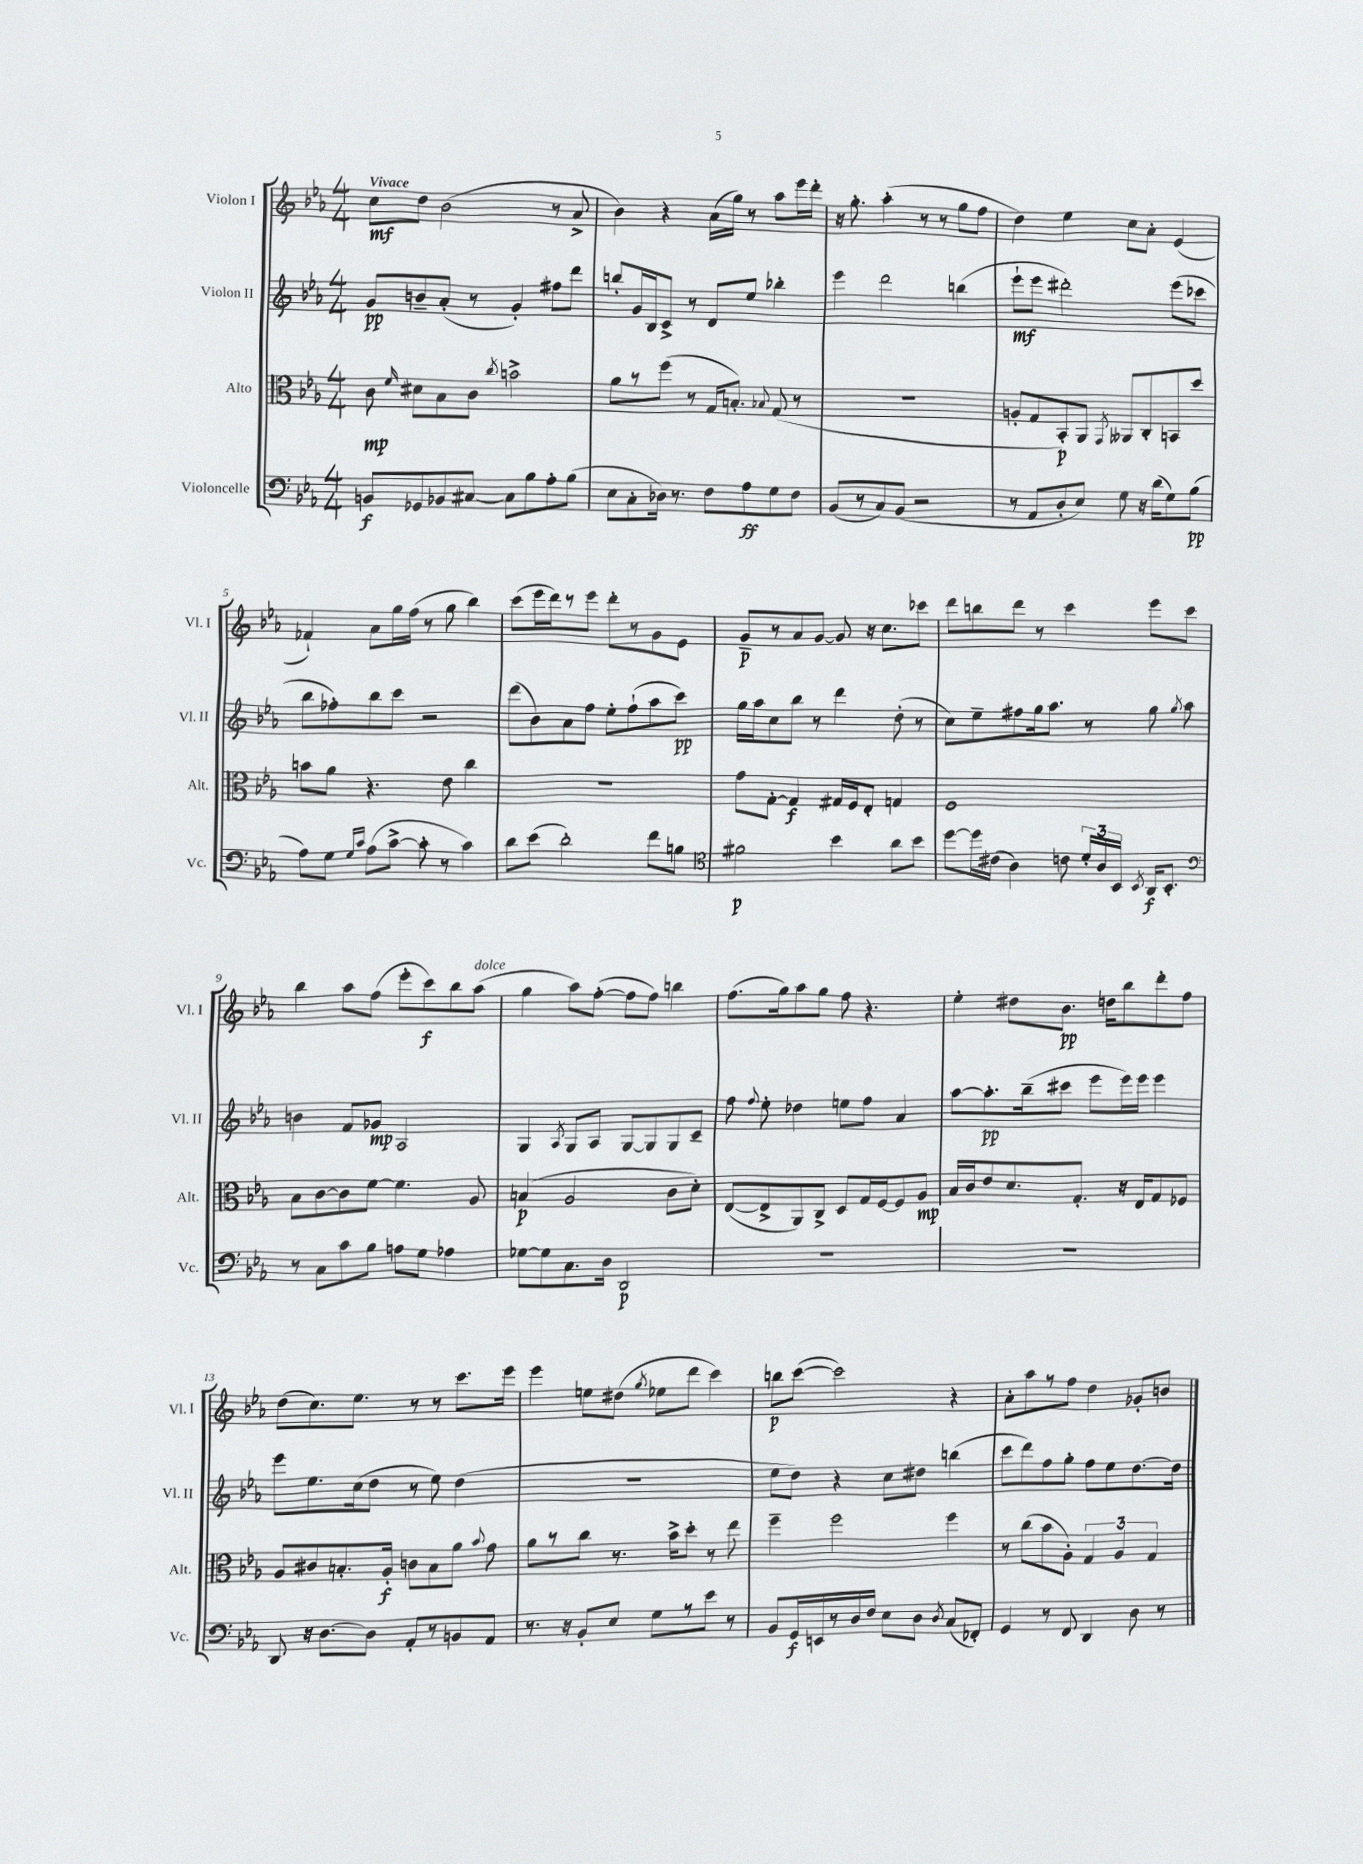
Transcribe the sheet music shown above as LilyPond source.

<<
\new StaffGroup <<
\new Staff = "s0" \with { instrumentName = "Violon I" shortInstrumentName = "Vl. I" } {
    \clef treble \key ees \major \numericTimeSignature \time 4/4 \tempo "Vivace"
    \autoBeamOff c''8[\mf d''8] bes'2( r8 aes'8-> |
    bes'4) r4 aes'16[( g''16]) r8 aes''8[ ees'''16 d'''16]-. |
    r16 g''8.-. aes''4-.( r8 r8 g''8[ f''8] |
    d''4) ees''4 c''8[ aes'8]-. ees'4( |
    fes'4-!) aes'8[ g''16 f''16]( r8 g''8 bes''4) |
    c'''8[( ees'''16 d'''16) r8 ees'''8] d'''8[-. r8 g'8 ees'8] |
    g'8[--\p r8 aes'8 g'8]~ g'8 r16 c''8.[ ces'''8] |
    d'''8[ b''8 d'''8] r8 c'''4 ees'''8[ c'''8] |
    bes''4 aes''8[ f''8]( ees'''8[-. c'''8\f) bes''8 aes''8]^\markup { \italic "dolce" }( |
    g''4 aes''8[) f''8]~-.( f''8[ f''8]) b''4 |
    f''8.[( g''16) aes''8 g''8] f''8 r4. |
    ees''4-. dis''8[ bes'8.]\pp d''16[ bes''8 d'''8-. f''8] |
    d''8[( c''8.) ees''8.] r8 r8 c'''8.[ ees'''16] |
    ees'''4 e''8[ dis''8]( \acciaccatura { g''8 } ees''8[ d'''8] c'''4) |
    b''8[\p c'''8]~( c'''2) r4 |
    aes'8[-. aes''8 r8 f''8] d''4 ges'8[-. b'8] \bar "|." |
}
\new Staff = "s1" \with { instrumentName = "Violon II" shortInstrumentName = "Vl. II" } {
    \clef treble \key ees \major \numericTimeSignature \time 4/4
    \autoBeamOff g'8[\pp b'8-- aes'8]-.( r8 g'4-.) fis''8[ d'''8] |
    b''8[-. g'16 bes16 c'8]-> r8 d'8[ ees''8] bes''4-. |
    ees'''4 d'''2 b''4( |
    ees'''8[-!\mf ees'''8] dis'''2-.) ees'''8[( ces'''8] |
    bes''8[ fes''8-.) bes''8 c'''8] r2 |
    d'''8[( bes'8) aes'8 f''8] ees''8[-. f''8-!( aes''8 c'''8]\pp) |
    g''16[ aes''16 c''8 bes''8] r8 d'''4 d''8-.( r8 |
    c''8[) ees''8-- fis''8 g''16 aes''8.] r8 g''8 \acciaccatura { g''8 } aes''8 |
    b'4 f'8[ ges'8]\mp aes2 |
    g4 \acciaccatura { aes8 } g8[ aes8] g8[~ g8 g8 c'8]-- |
    f''8 \appoggiatura { f''8 } ees''8-. des''4 e''8[ f''8] aes'4 |
    aes''8[~ aes''8.-.\pp bes''16--( cis'''8] ees'''8[ ees'''16) ees'''16] ees'''4 |
    ees'''8[ ees''8. c''16( d''8] r8 ees''8) d''4( |
    R1 |
    ees''8[ d''8]) r4 c''8[ dis''8] b''4( |
    c'''8[ d'''8) f''8 g''8]-. f''8[ ees''8 d''8.~ d''16] \bar "|." |
}
\new Staff = "s2" \with { instrumentName = "Alto" shortInstrumentName = "Alt." } {
    \clef alto \key ees \major \numericTimeSignature \time 4/4
    \autoBeamOff c'8\mp \grace { f'16 } dis'8[ bes8 c'8] \acciaccatura { c''8 } b'2-> |
    aes'8[ r8 f''8]( r8 g16[ b8.]-.) \appoggiatura { bes8 } g8( r8 |
    R1 |
    a8[-. g8 bes,8-.\p) aes,8] \acciaccatura { g,8 } aeses,8[ c8-. b,8 d''8] |
    b'8[ aes'8] r4. ees'8 c''4 |
    R1 |
    g'8[ g8]~-. g4\f gis16[ f16 ees8]-. g4 |
    f1 |
    bes8[ c'8~ c'8 f'8]~ f'4. aes8 |
    b4\p( aes2 c'8[ d'8]-.) |
    ees8[~( ees8-> aes,8) c8]-> d8[ g16 f16~ f8 aes8]\mp |
    bes16[ c'16 ees'8 d'8. g8.]-. r16 ees16[ g8 fes8] |
    aes8[ cis'8 b8.-. aes16]-.\f c'8[ b8 aes'8] \appoggiatura { bes'8 } g'8 |
    aes'8[ r8 c''8] r8. bes'16[-> d''8]-. r8 ees''8 |
    f''4-- f''2 f''4 |
    r8 c''8[( bes'8 aes8]-.) \tuplet 3/2 { g4 aes4 g4 } \bar "|." |
}
\new Staff = "s3" \with { instrumentName = "Violoncelle" shortInstrumentName = "Vc." } {
    \clef bass \key ees \major \numericTimeSignature \time 4/4
    \autoBeamOff b,8[\f ges,8 bes,8 cis8]~ cis8[ bes8 aes8-. bes8]( |
    ees8[ c8-. des16]) r8. f8[ aes8\ff g8 f8] |
    bes,8[( r8 c8) bes,8]( r2 |
    r8 aes,8[ d8-. ees8]) g8 r16 d'16[( g8) bes8]\pp( |
    aes8[) g8] \grace { g16[ c'16] } aes8[( c'8]~-> c'8-. r8 c'4) |
    d'8[ ees'8]( d'2-.) f'8[ b8] |
    \clef tenor fis'2\p bes'4 aes'8[ bes'8] |
    d''8[~ d''16 cis'16]( aes4) c'8 \tuplet 3/2 { d'16[-. aes16 bes,16] } \acciaccatura { bes,8 } aes,16[\f bes,8.]-. |
    \clef bass r8 c8[ c'8 bes8] a8[ g8] aes4 |
    ges8[~ ges8 c8. d16] d,2\p |
    R1 |
    R1 |
    d,8 r16 d8.[~ d8] aes,8[-. r8 b,8 aes,8] |
    r8. r16 bes,8[-. ees8] g8[ r8 ees'8] r8 |
    bes,8[ g,16\f e,16 r8 d16 f16] ees8[ d8] \acciaccatura { d8 } c8[( fes,8]-.) |
    g,4 r8 f,8 d,4 d8 r8 \bar "|." |
}
>>
>>
